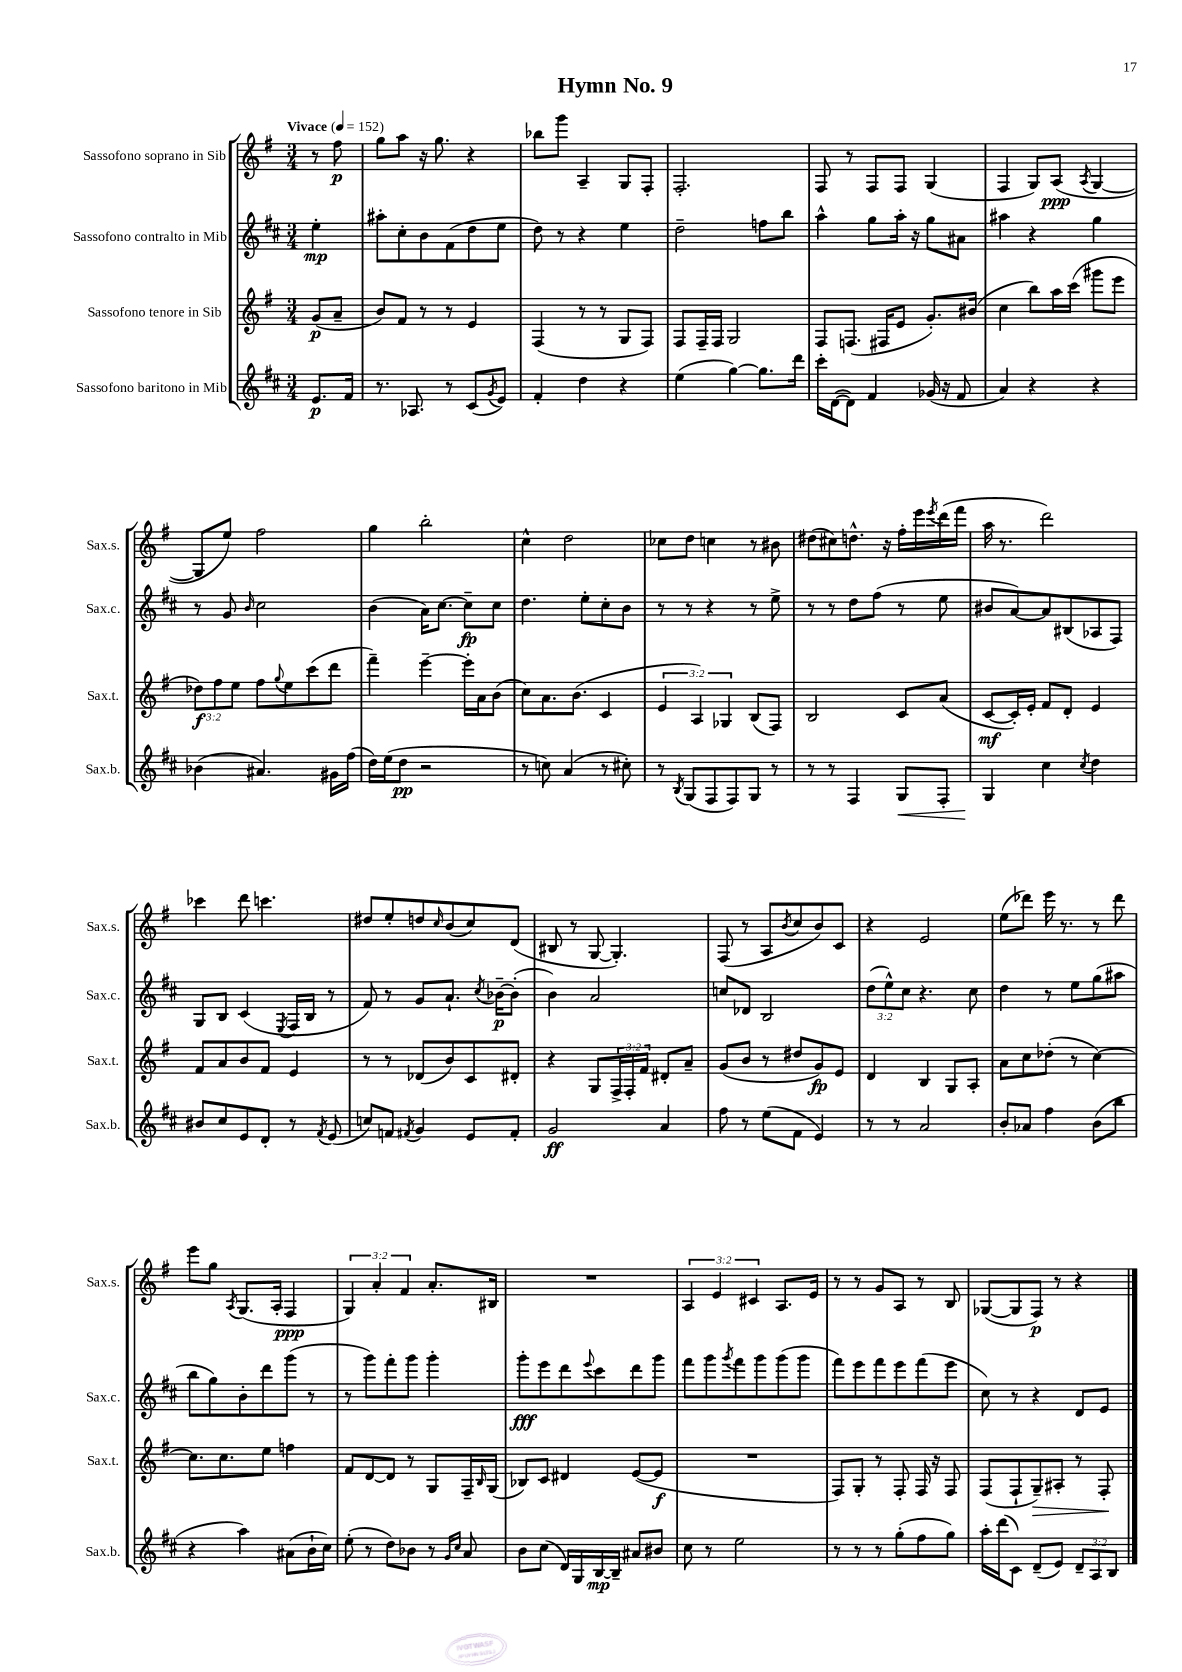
\header { title = "Hymn No. 9" }
<<
\new StaffGroup <<
\new Staff = "s0" \with { instrumentName = "Sassofono soprano in Sib" shortInstrumentName = "Sax.s." } {
    \clef treble \key g \major \numericTimeSignature \time 3/4 \override Staff.TupletNumber.text = #tuplet-number::calc-fraction-text \partial 4 \tempo "Vivace" 4 = 152
    r8 fis''8\p |
    g''8 a''8 r16 g''8. r4 |
    bes''8 g'''8 a4-- g8 fis8-. |
    fis2.-. |
    fis8 r8 fis8 fis8 g4( |
    fis4 g8) a8\ppp( \acciaccatura { a8 } g4~ |
    g8 e''8) fis''2 |
    g''4 b''2-. |
    c''4-^ d''2 |
    ces''8 d''8 c''4 r8 bis'8 |
    dis''8( cis''8) d''8.-^ r16 fis''16-. e'''16 \acciaccatura { e'''8 } d'''16( fis'''16 |
    a''16 r8. d'''2) |
    ces'''4 d'''8 c'''4. |
    dis''8 e''8-. d''8 \grace { c''16 } b'8( c''8) d'8( |
    bis8 r8 g8~ g4.-.) |
    fis8( r8 a8 \acciaccatura { b'8 } c''8 b'8) c'8 |
    r4 e'2 |
    e''8( des'''8) e'''16 r8. r8 des'''8 |
    e'''8 g''8 \acciaccatura { a8 } g8.( a16-. fis4\ppp |
    \tuplet 3/2 { g4) a'4-. fis'4 } a'8.-. bis16 |
    R2. |
    \tuplet 3/2 { a4 e'4 cis'4 } a8. e'16 |
    r8 r8 g'8 a8 r8 b8 |
    ges8~( ges8 fis8\p) r8 r4 \bar "|." |
}
\new Staff = "s1" \with { instrumentName = "Sassofono contralto in Mib" shortInstrumentName = "Sax.c." } {
    \clef treble \key d \major \numericTimeSignature \time 3/4 \override Staff.TupletNumber.text = #tuplet-number::calc-fraction-text \partial 4
    e''4-.\mp |
    ais''8-. cis''8-. b'8 fis'8( d''8 e''8 |
    d''8) r8 r4 e''4 |
    d''2-- f''8 b''8 |
    a''4-^ g''8 a''16-. r16 g''8 ais'8 |
    ais''4 r4 g''4 |
    r8 g'8 \grace { b'16 } cis''2 |
    b'4( a'16) cis''8.~ cis''8--\fp cis''8 |
    d''4. e''8-. cis''8-. b'8 |
    r8 r8 r4 r8 e''8-> |
    r8 r8 d''8 fis''8( r8 e''8 |
    bis'8 a'8~) a'8 bis8( aes8 fis8) |
    g8 b8 cis'4( \acciaccatura { e8 } fis16 b16 r8 |
    fis'8) r8 g'8 a'8.-! \acciaccatura { cis''8 } bes'16~--\p bes'8-.( |
    b'4) a'2 |
    c''8 des'8 b2 |
    \tuplet 3/2 { d''8( e''8-^) cis''8 } r4. cis''8 |
    d''4 r8 e''8 g''8( ais''8 |
    b''8 g''8) b'8-. d'''8 g'''8( r8 |
    r8 g'''8) fis'''8-. g'''8 g'''4-. |
    g'''8-.\fff e'''8 d'''8 \appoggiatura { e'''8 } cis'''8 d'''8 g'''8 |
    fis'''8 g'''8 \acciaccatura { g'''8 } fis'''8 g'''8 g'''8( g'''8 |
    fis'''8) e'''8 fis'''8 e'''8 fis'''8( e'''8 |
    cis''8) r8 r4 d'8 e'8 \bar "|." |
}
\new Staff = "s2" \with { instrumentName = "Sassofono tenore in Sib" shortInstrumentName = "Sax.t." } {
    \clef treble \key g \major \numericTimeSignature \time 3/4 \override Staff.TupletNumber.text = #tuplet-number::calc-fraction-text \partial 4
    g'8\p( a'8-- |
    b'8) fis'8 r8 r8 e'4 |
    fis4( r8 r8 g8 fis8) |
    fis8 fis16-- fis16 g2 |
    fis8 f8.( fis16 e'8 g'8.-.) bis'16( |
    c''4 b''8) a''16 c'''16( gis'''8 e'''8 |
    \tuplet 3/2 { des''8\f) fis''8 e''8 } fis''8 \appoggiatura { g''8 } e''8 c'''8( d'''8 |
    fis'''4--) e'''4~-- e'''16-. a'16 b'8( |
    c''8) a'8. b'8.( c'4 |
    \tuplet 3/2 { e'4 a4) ges4 } b8( fis8) |
    b2 c'8 a'8( |
    c'8~\mf c'16-.) e'16-. fis'8 d'8-. e'4 |
    fis'8 a'8 b'8 fis'8 e'4 |
    r8 r8 des'8( b'8) c'8 dis'8-. |
    r4 g8 \tuplet 3/2 { fis16-> fis16-. fis'16 } dis'8-. a'8-- |
    g'8( b'8 r8 dis''8 g'8\fp) e'8 |
    d'4 b4 g8 a8-. |
    a'8 c''8 des''8-.( r8 c''4~) |
    c''8. c''8. e''8 f''4 |
    fis'8 d'8~ d'8 r8 g8 fis16-- \grace { b16 } g16( |
    bes8) c'8 dis'4 e'8~( e'8\f |
    R2. |
    fis8) g8-. r8 fis8-. fis16 r16 fis8 |
    fis8( fis8-! g8--\>) ais8-. r8 fis8-.\! \bar "|." |
}
\new Staff = "s3" \with { instrumentName = "Sassofono baritono in Mib" shortInstrumentName = "Sax.b." } {
    \clef treble \key d \major \numericTimeSignature \time 3/4 \override Staff.TupletNumber.text = #tuplet-number::calc-fraction-text \partial 4
    e'8.\p fis'16 |
    r8. aes8. r8 cis'8( \acciaccatura { g'8 } e'8) |
    fis'4-. d''4 r4 |
    e''4( g''4~) g''8. d'''16 |
    cis'''16-. d'16~( d'8) fis'4 ges'16( r16 fis'8 |
    a'4) r4 r4 |
    bes'4( ais'4.) gis'16 fis''16( |
    d''16) e''16( d''8\pp r2 |
    r8 c''8) a'4( r8 cis''8-.) |
    r8 \acciaccatura { b8 } g8( fis8 fis8) g8 r8 |
    r8 r8 fis4 g8\< fis8-. |
    g4\! cis''4 \acciaccatura { cis''8 } d''4 |
    bis'8 cis''8 e'8 d'8-. r8 \acciaccatura { fis'8 } e'8( |
    c''8) f'8 \acciaccatura { fis'8 } g'4 e'8 fis'8-. |
    g'2\ff a'4 |
    fis''8 r8 e''8( fis'8 e'4) |
    r8 r8 a'2 |
    b'8-. aes'8 fis''4 b'8( b''8 |
    r4 a''4) ais'8( b'16-! cis''16) |
    e''8-.( r8 d''8) bes'8 r8 \grace { g'16 cis''16 } a'8 |
    b'8 cis''8( d'16) g16 b16~\mp b16-- ais'8 bis'8 |
    cis''8 r8 e''2 |
    r8 r8 r8 g''8-.( fis''8 g''8) |
    a''16-. d'''16( cis'8) d'8--( e'8) \tuplet 3/2 { d'8-- a8 b8 } \bar "|." |
}
>>
>>
\layout { \context { \Score \remove "Bar_number_engraver" } }
